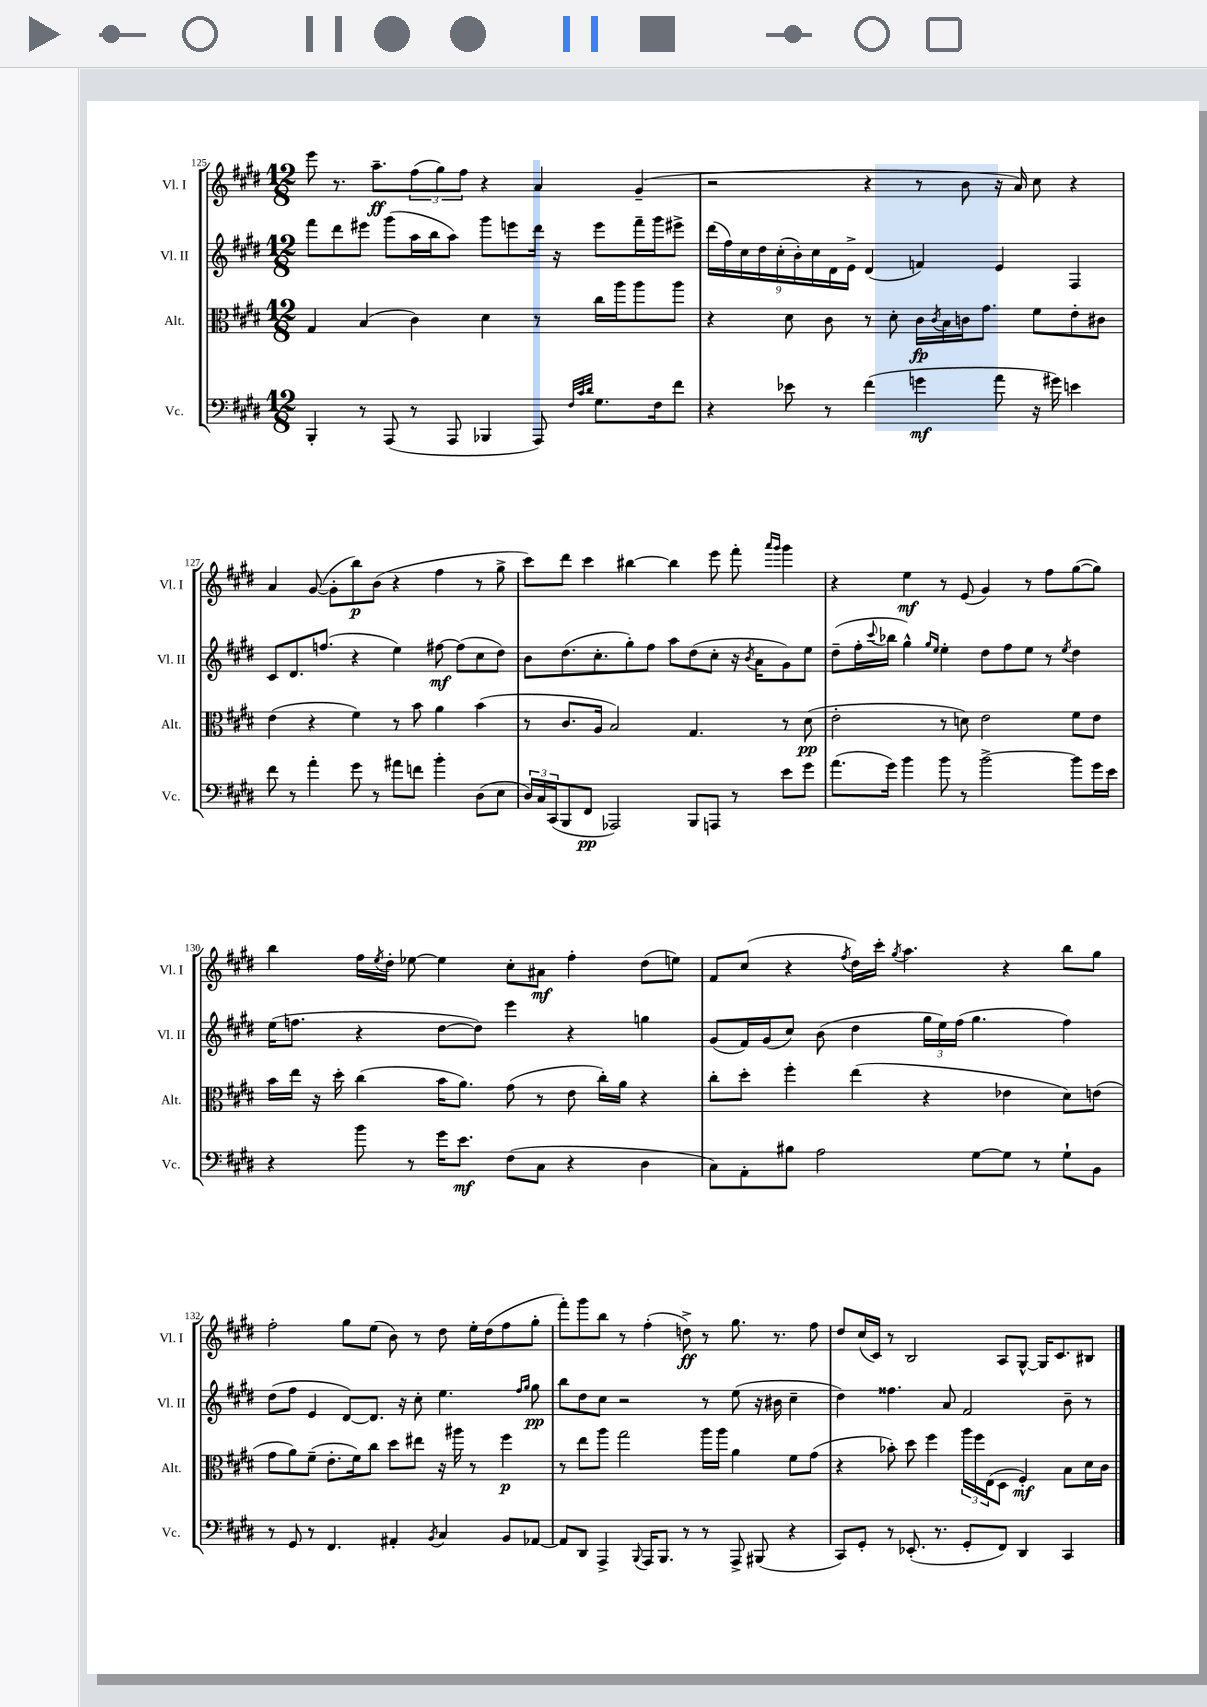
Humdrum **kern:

**kern	**kern	**kern	**kern
*staff4	*staff3	*staff2	*staff1
*clefF4	*clefC3	*clefG2	*clefG2
*k[f#c#g#d#]	*k[f#c#g#d#]	*k[f#c#g#d#]	*k[f#c#g#d#]
*M12/8	*M12/8	*M12/8	*M12/8
4BBB'	4G#	8fff#	8eee
.	.	8ddd#	8.r
8r	(4B	8eee#	.
.	.	.	8.aa~
(8AAA	.	(8ggg#	.
8r	4c#)	16aa	(12ff#
.	.	16bb	.
.	.	.	12gg#)
8AAA	.	8aa)	.
.	.	.	12ff#
4BBB-	4d#	8ggg#	4r
.	.	8eee	.
8AAA)	8r	16ddd#	4a
.	.	16r	.
32qqF#	.	.	.
32qqc#	.	.	.
32qqd#	.	.	.
8.G#	16cc#	8eee	.
.	16aa	.	.
.	8aa	16fff#~	(4g#~
16F#	.	16ggg#	.
8f#	8aa	8eee#^	.
=	=	=	=
4r	4r	(18ddd#	2r
.	.	18ff#)	.
.	.	18cc#	.
.	.	18dd#	.
.	.	(18cc#'	.
8e-	8d#	.	.
.	.	18b')	.
.	.	18cc#	.
8r	8c#	.	.
.	.	18d#	.
.	.	18e^	.
(4f#	8r	(4d#	4r
.	8d#'	.	.
4g	16c#	4f)	8r
.	8qc#	.	.
.	16B	.	.
.	16c	.	8b
.	8.g#	.	.
8a	.	4e	16r
.	.	.	16a)
16r	8f#	.	8cc#
16g#)	.	.	.
4e	8e'	4F#	4r
.	8c#	.	.
=	=	=	=
8f#	(4e	8c#	4a
8r	.	8.d#	.
4a'	4r	.	([8g#
.	.	(8.ff	.
.	.	.	8g#']
8g#	4f#)	4r	8bb)
8r	.	.	(8b
8a#	8r	4ee)	4r
8f	8b	.	.
4b'	4a	[8ff#	4ff#
.	.	(8ff#]	.
(8D#	(4b	8cc#	8r
8E	.	8dd#)	8gg#^
=	=	=	=
24D#)	8r	8b	8ccc#)
24C#	.	.	.
(24CC#	.	.	.
8BBB	8.c#	(8.dd#	8ddd#
8FF#	.	.	4ccc#
.	16A	8.cc#'	.
2AAA-)	2B)	.	.
.	.	8gg#')	[4bb#
.	.	8ff#	.
.	.	8aa	4bb#]
8BBB	4.G#	(8dd#	.
8AAA	.	8cc#'	8eee
8r	.	16r	8fff#'
.	.	8qb	.
.	.	16a	.
.	.	.	16qqaaa
.	.	.	16qqggg#
8e	8r	8g#)	4ggg#
8g#	(8d#	8ee	.
=	=	=	=
(8.a	2e'	(8dd#~	4r
.	.	16ff#'	.
.	.	8qqccc#	.
16g#)	.	16bb-	.
4b	.	4gg#^^)	4ee
.	.	16qqgg#	.
.	.	16qqee	.
8b	8r	4ee'	8r
8r	8d)	.	(8e
[2b^	2e	8dd#	4g#)
.	.	8ff#	.
.	.	8ee	8r
.	.	8r	8ff#
.	.	8qee	.
8b]	8f#	4dd#	([8gg#
16g#	8e	.	8gg#])
16e	.	.	.
=	=	=	=
4r	16b	(16ee	4bb
.	16ee	8.ff	.
.	16r	.	.
.	16dd#'	.	.
8b	(4cc#	4r	16ff#
.	.	.	8qee
.	.	.	16dd#'
8r	.	.	[8ee-
16g#	16b	[8dd#	4ee-]
8.e	8.a)	.	.
.	.	8dd#])	.
(8F#	(8g#	4eee	8cc#'
8C#	8r	.	8a#
4r	8e	4r	4ff#'
.	16cc#')	.	.
.	16a	.	.
4D#	4r	4gg	(8dd#
.	.	.	8ee)
=	=	=	=
8C#)	8cc#'	(8g#	8f#
8AA'	8dd#'	16f#)	(8cc#
.	.	(16g#	.
8B#	4ff#'	8cc#)	4r
2A	.	(8b	.
.	.	.	8qff#
.	(4ee	4dd#	16dd#)
.	.	.	16ccc#'
.	.	.	8qgg#
.	.	.	4.aa
.	4r	24gg#	.
.	.	24ee)	.
.	.	(24ff#	.
[8G#	.	4.gg#	.
8G#]	4e-	.	4r
8r	.	.	.
8G#`	8d#)	4ff#)	8bb
8BB	(8e	.	8gg#
=	=	=	=
8r	8g#	(8dd#	2ff#'
8GG#	8a)	8ff#	.
8r	(8f#~	4e	.
4.FF#	8.e'	.	.
.	.	[8d#)	8gg#
.	16f#)	.	.
.	8cc#	8.d#]	(8ee
4AA#'	8dd#	.	8b)
.	.	16r	.
.	8ee#	8cc#'	8r
8qBB	.	.	.
4C#	16r	4.ee	8dd#
.	16aa#	.	.
.	8r	.	16ee'
.	.	.	(16dd#
8BB	4ff#	.	8ff#
.	.	16qqff#	.
.	.	16qqgg#	.
[8AA-	.	8gg#	8gg#'
=	=	=	=
8AA-]	8r	8bb	8fff#')
8DD#	8ee	8dd#	8ggg#
4AAA^	8aa	8cc#	8bb
.	2gg#	2r	8r
8qqBBB	.	.	.
16AAA	.	.	(4ff#'
8.BBB	.	.	.
8r	.	.	8dd^)
8r	16aa	8r	8r
.	16aa	.	.
8AAA^	4a	(8ee	8.gg#
(8BBB#	.	16r	.
.	.	16b#	8.r
4r	8f#	4cc#~	.
.	(8g#	.	8ff#
=	=	=	=
8CC#)	4r	4dd#)	8dd#
8GG#'	.	.	(16cc#
.	.	.	16c#)
8r	8b-')	4.ff##	8r
(8.EE-'	8dd#	.	2B
.	4ff#	.	.
8.r	.	.	.
.	.	8a	.
8GG#'	24aa	2f#	.
.	24ff#	.	.
.	(24E	.	.
8FF#)	8D#	.	8A
4DD#	4F#')	.	[8G#^^
.	.	.	16G#]
.	.	.	8.c#
4CC#	8B	8b~	.
.	16d#	8r	8B#
.	16c#	.	.
==	==	==	==
*-	*-	*-	*-
